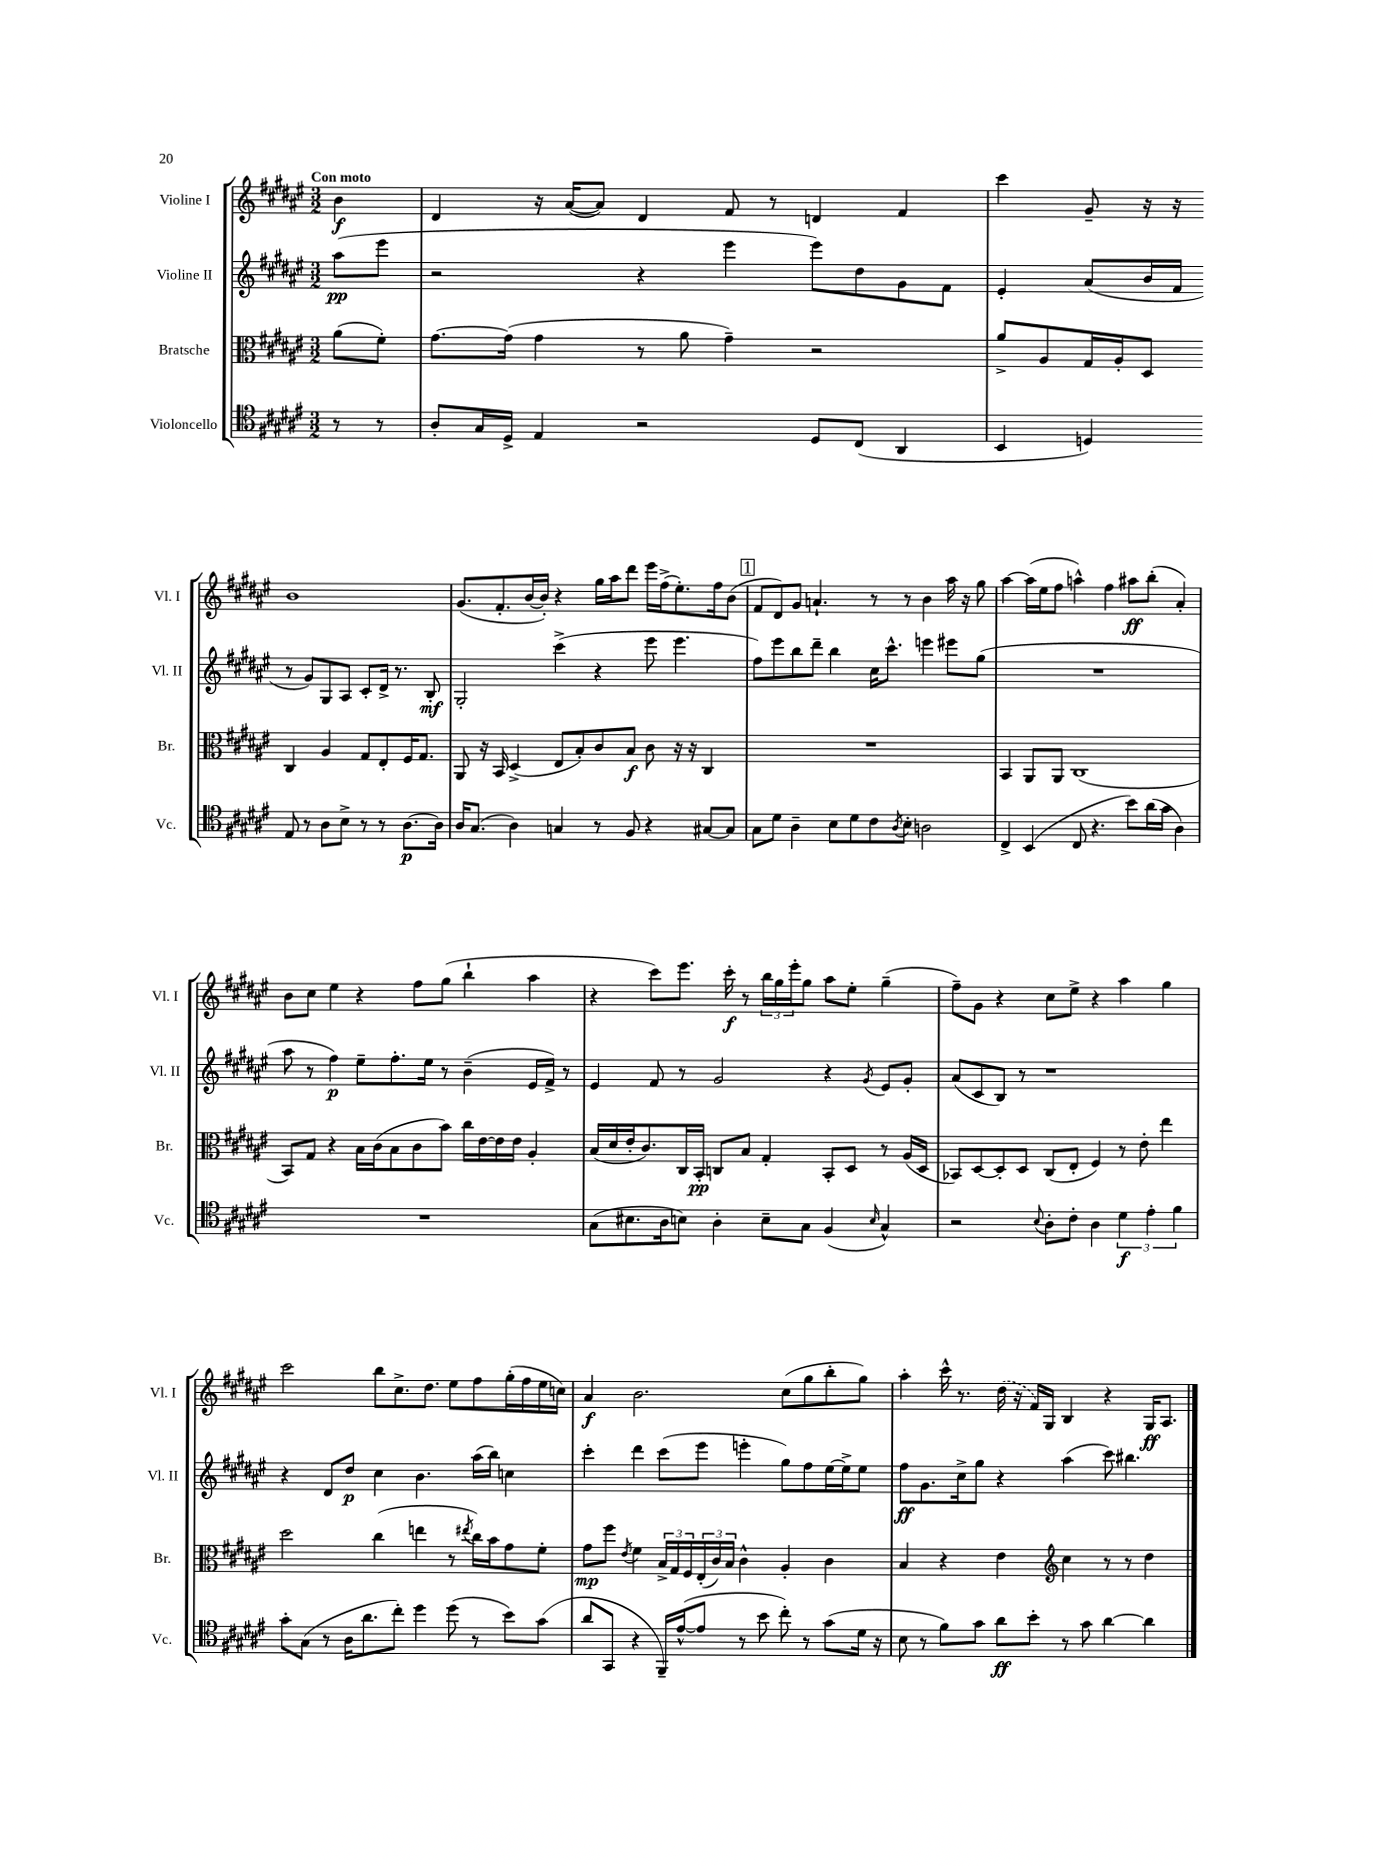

**kern	**dynam	**kern	**dynam	**kern	**dynam	**kern	**dynam
*part4	*part4	*part3	*part3	*part2	*part2	*part1	*part1
*staff4	*staff4	*staff3	*staff3	*staff2	*staff2	*staff1	*staff1
*I"Violoncello	*	*I"Bratsche	*	*I"Violine II	*	*I"Violine I	*
*I'Vc.	*	*I'Br.	*	*I'Vl. II	*	*I'Vl. I	*
*clefC4	*	*clefC3	*	*clefG2	*	*clefG2	*
*k[f#c#g#d#a#e#]	*	*k[f#c#g#d#a#e#]	*	*k[f#c#g#d#a#e#]	*	*k[f#c#g#d#a#e#]	*
*M3/2	*	*M3/2	*	*M3/2	*	*M3/2	*
=	=	=	=	=	=	=	=
!	!	!	!	!	!	!LO:TX:a:B:t=Con moto	!
8r	.	(8a#\L	.	(8aa#\L	pp	4b\	f
8r	.	8f#'\J)	.	8eee#\J	.	.	.
=1	=1	=1	=1	=1	=1	=1	=1
8A#'/L	.	[8.g#\L	.	2r	.	4d#/	.
16G#/L	.	.	.	.	.	.	.
16D#^/JJ	.	(16g#\Jk]	.	.	.	.	.
4E#/	.	4g#\	.	.	.	16r	.
.	.	.	.	.	.	([16a#/KL	.
.	.	.	.	.	.	8a#/J])	.
2r	.	8r	.	4r	.	4d#/	.
.	.	8a#\	.	.	.	.	.
.	.	4g#~\)	.	4eee#\	.	8f#/	.
.	.	.	.	.	.	8r	.
8D#/L	.	2r	.	8eee#\L)	.	4dn/	.
(8C#/J	.	.	.	8dd#\	.	.	.
4AA#/	.	.	.	8g#\	.	4f#/	.
.	.	.	.	8f#\J	.	.	.
=2	=2	=2	=2	=2	=2	=2	=2
4BB/	.	8a#^/L	.	4e#'/	.	4ccc#\	.
.	.	8A#/	.	.	.	.	.
4Dn/)	.	16G#/L	.	(8a#/L	.	8g#~/	.
.	.	16A#'/J	.	.	.	.	.
.	.	8D#/J	.	16b/L	.	16r	.
.	.	.	.	16f#/JJ	.	16r	.
8E#/	.	4C#/	.	8r	.	1b	.
8r	.	.	.	8g#/L)	.	.	.
8A#\L	.	4A#/	.	8G#/	.	.	.
8B^\J	.	.	.	8A#/J	.	.	.
8r	.	8G#/L	.	8c#'/L	.	.	.
8r	.	8E#'/	.	16d#^/Jk	.	.	.
.	.	.	.	8.r	.	.	.
[8.A#\L	p	16F#/K	.	.	.	.	.
.	.	8.G#/J	.	.	.	.	.
.	.	.	.	8B'/	mf	.	.
16A#\Jk]	.	.	.	.	.	.	.
!!LO:LB:g=z
=3	=3	=3	=3	=3	=3	=3	=3
16A#/KL	.	8AA#/	.	2G#'/	.	(8.g#/L	.
(8.G#/J	.	.	.	.	.	.	.
.	.	16r	.	.	.	.	.
.	.	16BB/	.	.	.	8.f#'/	.
4A#\)	.	(4D#^/	.	.	.	.	.
.	.	.	.	.	.	[16b/L	.
.	.	.	.	.	.	16b'/JJ])	.
4Gn/	.	8E#/L	.	(4ccc#^\	.	4r	.
.	.	8B'/)	.	.	.	.	.
8r	.	8c#/	.	4r	.	16gg#\LL	.
.	.	.	.	.	.	16aa#\J	.
8F#/	.	8B/J	f	.	.	8ddd#\J	.
4r	.	8c#\	.	8eee#\	.	16eee#\LL	.
.	.	.	.	.	.	(16ff#^\J	.
.	.	16r	.	4.eee#\	.	8.ee#'\)	.
.	.	16r	.	.	.	.	.
[8G#X/L	.	4C#/	.	.	.	.	.
.	.	.	.	.	.	16ff#\k	.
8G#/J]	.	.	.	.	.	(8b\J	.
!!LO:REH:place=s1:t=1
=4	=4	=4	=4	=4	=4	=4	=4
8G#\L	.	1.r	.	8ff#\L)	.	8f#/L	.
8d#\J	.	.	.	8eee#\	.	8d#/)	.
4A#~\	.	.	.	8bb\	.	8g#/J	.
.	.	.	.	8ddd#~\J	.	4.an`/	.
8B\L	.	.	.	4bb\	.	.	.
8d#\	.	.	.	.	.	.	.
8c#\	.	.	.	16cc#\KL	.	8r	.
.	.	.	.	8.ccc#^^\J	.	.	.
8qA#/	.	.	.	.	.	.	.
8B'\J	.	.	.	.	.	8r	.
2An\	.	.	.	4eeen\	.	4b\	.
.	.	.	.	8eee#X\L	.	16aa#\	.
.	.	.	.	.	.	16r	.
.	.	.	.	(8gg#\J	.	8gg#\	.
=5	=5	=5	=5	=5	=5	=5	=5
4C#^/	.	4BB/	.	1.r	.	[4aa#\	.
(4BB/	.	8AA#/L	.	.	.	(16aa#\LL]	.
.	.	.	.	.	.	16ee#\J	.
.	.	8AA#/J	.	.	.	8ff#\J	.
8C#/	.	(1C#	.	.	.	4aan^^\)	.
4.r	.	.	.	.	.	.	.
.	.	.	.	.	.	4ff#\	.
8b\L)	.	.	.	.	.	8aa#X\L	ff
(16a#\L	.	.	.	.	.	(8bb'\J	.
16g#\JJ	.	.	.	.	.	.	.
4A#\)	.	.	.	.	.	4a#'/)	.
!!LO:LB:g=z
=6	=6	=6	=6	=6	=6	=6	=6
1.r	.	8BB/L)	.	8aa#\	.	8b\L	.
.	.	8G#/J	.	8r	.	8cc#\J	.
.	.	4r	.	4ff#\)	p	4ee#\	.
.	.	16B\LL	.	8ee#~\L	.	4r	.
.	.	(16c#\J	.	.	.	.	.
.	.	8B\	.	8.ff#'\	.	.	.
.	.	8c#\	.	.	.	8ff#\L	.
.	.	.	.	16ee#\Jk	.	.	.
.	.	8b\J)	.	8r	.	(8gg#\J	.
.	.	16cc#\LL	.	(4b~\	.	4bb`\	.
.	.	[16e#\	.	.	.	.	.
.	.	16e#\]	.	.	.	.	.
.	.	16e#\JJ	.	.	.	.	.
.	.	4A#'/	.	16e#/LL	.	4aa#\	.
.	.	.	.	16f#^/JJ)	.	.	.
.	.	.	.	8r	.	.	.
=7	=7	=7	=7	=7	=7	=7	=7
(8G#\L	.	(16B/LL	.	4e#/	.	4r	.
.	.	16d#/	.	.	.	.	.
8.B#X\	.	16e#'/J	.	.	.	.	.
.	.	8.c#/)	.	.	.	.	.
.	.	.	.	8f#/	.	8ccc#\L)	.
16A#\k	.	.	.	.	.	.	.
8Bn\J)	.	16C#/L	.	8r	.	8.eee#\J	.
.	.	16BB'/JJ	pp	.	.	.	.
4A#'\	.	8Cn/L	.	2g#/	.	.	.
.	.	.	.	.	.	16ccc#'\	f
.	.	8B/J	.	.	.	8r	.
8B~\L	.	4G#'/	.	.	.	24bb\LL	.
.	.	.	.	.	.	24gg#\	.
.	.	.	.	.	.	24eee#'\J	.
8G#\J	.	.	.	.	.	8gg#\J	.
(4F#/	.	8BB'/L	.	4r	.	8aa#\L	.
.	.	8D#/J	.	.	.	8ee#'\J	.
16qqB/	.	.	.	8qg#/	.	.	.
4G#^^/)	.	8r	.	8e#/L	.	(4gg#~\	.
.	.	(16A#/LL	.	8g#'/J	.	.	.
.	.	16D#/JJ	.	.	.	.	.
=8	=8	=8	=8	=8	=8	=8	=8
2r	.	8BB-X/L)	.	(8a#/L	.	8ff#~\L)	.
.	.	[8D#/	.	8c#/	.	8g#\J	.
.	.	8D#'/]	.	8B/J)	.	4r	.
.	.	8D#/J	.	8r	.	.	.
8qqB/	.	.	.	.	.	.	.
8A#'\L	.	(8C#/L	.	1r	.	8cc#\L	.
8c#'\J	.	8E#'/J	.	.	.	8ee#^\J	.
4A#\	.	4F#/)	.	.	.	4r	.
6d#\	f	8r	.	.	.	4aa#\	.
.	.	8e#'\	.	.	.	.	.
6e#'\	.	.	.	.	.	.	.
.	.	4ee#\	.	.	.	4gg#\	.
6f#\	.	.	.	.	.	.	.
!!LO:LB:g=z
=9	=9	=9	=9	=9	=9	=9	=9
8g#'\L	.	2dd#\	.	4r	.	2ccc#\	.
(8G#\J	.	.	.	.	.	.	.
8r	.	.	.	8d#/L	.	.	.
16A#\KL	.	.	.	8dd#/J	p	.	.
8.a#\	.	.	.	.	.	.	.
.	.	(4cc#\	.	4cc#\	.	8bb\L	.
8cc#'\J)	.	.	.	.	.	8.cc#^\	.
4dd#\	.	4een\	.	4.b\	.	.	.
.	.	.	.	.	.	8.dd#\J	.
(8dd#\	.	8r	.	.	.	8ee#\L	.
.	.	8qee#X/	.	.	.	.	.
8r	.	16cc#\LL)	.	(16aa#\LL	.	8ff#\	.
.	.	16b\J	.	16bb\JJ)	.	.	.
8b\L)	.	8g#\	.	4ccn\	.	(16gg#'\L	.
.	.	.	.	.	.	16ff#\	.
(8g#\J	.	8f#'\J	.	.	.	16ee#\	.
.	.	.	.	.	.	16ccn\JJ)	.
=10	=10	=10	=10	=10	=10	=10	=10
8a#/L	.	8g#\L	mp	4ccc#'\	.	4a#/	f
8GG#/J	.	8ff#\J	.	.	.	.	.
.	.	8qe#/	.	.	.	.	.
4r	.	4f#\	.	4ddd#\	.	2.b\	.
16FF#~/LL)	.	24B^/LL	.	(8ccc#\L	.	.	.
.	.	24G#/	.	.	.	.	.
([16e#^^/J	.	.	.	.	.	.	.
.	.	24F#/	.	.	.	.	.
8e#/J]	.	(24E#'/	.	8eee#\J	.	.	.
.	.	24c#/)	.	.	.	.	.
.	.	24B/JJ	.	.	.	.	.
8r	.	4c#^^\	.	4eeen'\	.	.	.
8b\	.	.	.	.	.	.	.
8cc#'\)	.	4A#'/	.	8gg#\L)	.	(8cc#\L	.
8r	.	.	.	8ff#\	.	8gg#\	.
(8g#\L	.	4c#\	.	[16ee#\L	.	8bb'\	.
.	.	.	.	16ee#^\J]	.	.	.
16d#\Jk	.	.	.	8ee#\J	.	8gg#\J)	.
16r	.	.	.	.	.	.	.
=11	=11	=11	=11	=11	=11	=11	=11
8B\	.	4B/	.	8ff#\L	ff	4aa#'\	.
8r	.	.	.	8.g#\	.	.	.
8f#\L)	.	4r	.	.	.	16ccc#^^\	.
.	.	.	.	16cc#^\k	.	8.r	.
8g#\J	.	.	.	8gg#\J	.	.	.
8a#\L	ff	4e#\	.	4r	.	(16dd#\	.
.	.	.	.	.	.	16r	.
8b'\J	.	.	.	.	.	16f#/LL)	.
.	.	.	.	.	.	16G#/JJ	.
*	*	*clefG2	*	*	*	*	*
8r	.	4cc#\	.	(4aa#\	.	4B/	.
8g#\	.	.	.	.	.	.	.
[4a#\	.	8r	.	8ccc#\)	.	4r	.
.	.	8r	.	4.bb#X\	.	.	.
4a#\]	.	4dd#\	.	.	.	16G#/KL	ff
.	.	.	.	.	.	8.A#/J	.
==	==	==	==	==	==	==	==
*-	*-	*-	*-	*-	*-	*-	*-
